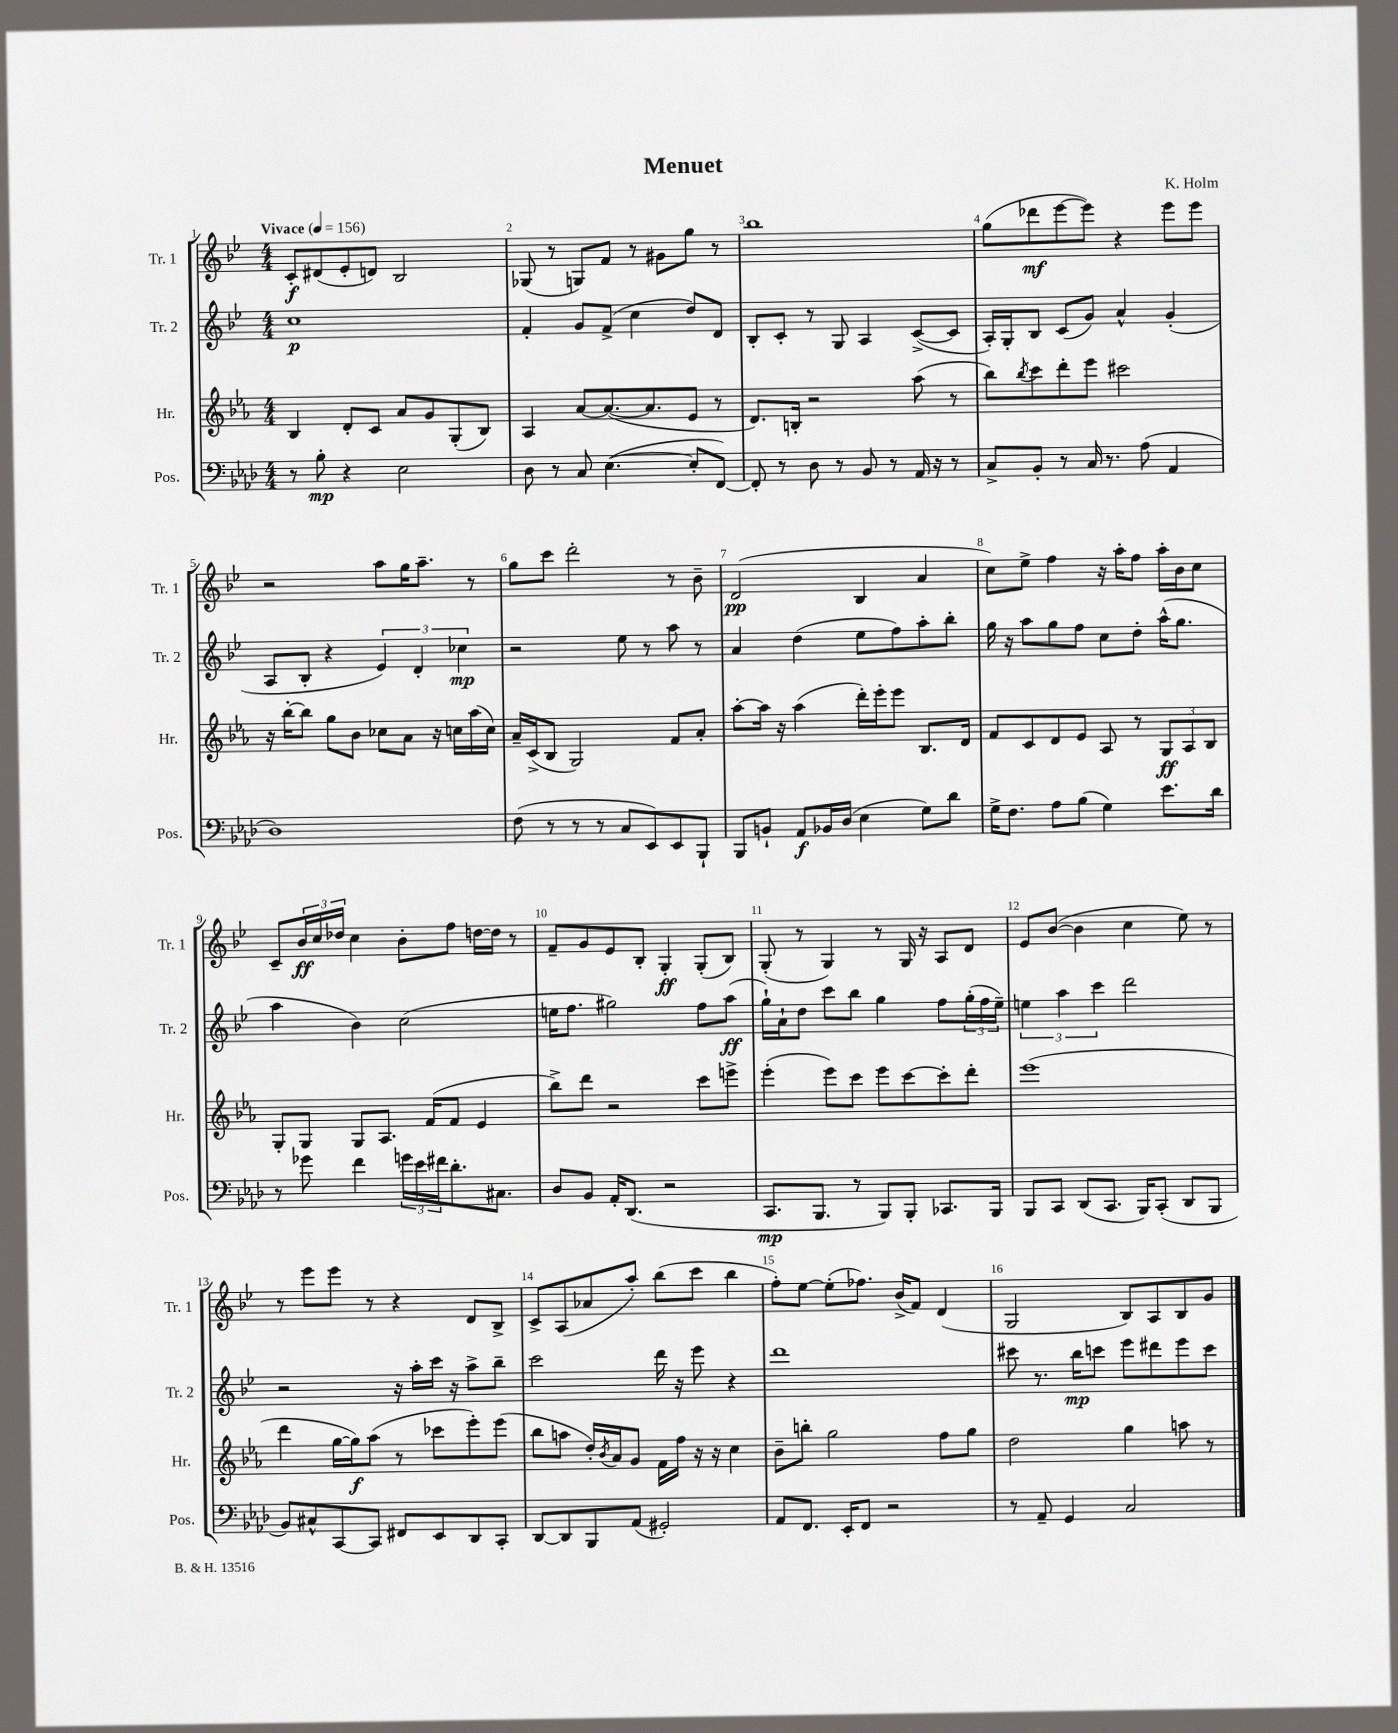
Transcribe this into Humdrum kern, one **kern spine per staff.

**kern	**kern	**kern	**kern
*staff4	*staff3	*staff2	*staff1
*clefF4	*clefG2	*clefG2	*clefG2
*k[b-e-a-d-]	*k[b-e-a-]	*k[b-e-]	*k[b-e-]
*M4/4	*M4/4	*M4/4	*M4/4
*MM156	*MM156	*MM156	*MM156
8r	4B-	1cc	8c'
8B-'	.	.	(8d#
4r	8d'	.	8e-'
.	8c	.	8d)
2E-	8a-	.	2B-
.	8g	.	.
.	(8G'	.	.
.	8B-)	.	.
=	=	=	=
8D-	4A-	4f'	(8G-
8r	.	.	8r
8C	[8a-	8g	8G)
([4.E-	(8.a-_	(8f^	8f
.	.	4cc	8r
.	8.a-]	.	.
.	.	.	8g#
8E-']	8e-	8dd)	8gg
[8FF)	8r	8d	8r
=	=	=	=
8FF']	8.d)	8B-'	1bb-
8r	.	8c'	.
.	16B'	.	.
8D-	2r	8r	.
8r	.	8G	.
8BB-	.	4A	.
8r	.	.	.
16AA-	(8aa-	([8c^	.
16r	.	.	.
8r	8r	8c]	.
=	=	=	=
8C^	8bb-)	16A')	(8gg
.	.	16G'	.
.	8qbb-	.	.
8BB-'	8ccc	8B-	8ddd-
8r	8ddd'	(8c	[8eee-
16C	8eee-	8g)	8eee-])
8.r	.	.	.
.	2ccc#	4a^^	4r
(8A-	.	.	.
4AA-	.	(4g'	8eee-
.	.	.	8eee-
=	=	=	=
1D-)	16r	8A	2r
.	[16bb-'	.	.
.	8bb-]	8B-'	.
.	8gg	4r	.
.	8b-	.	.
.	8cc-	6e-)	8aa
.	8a-	.	16gg
.	.	6d'	.
.	.	.	8.aa~
.	16r	.	.
.	16cc	.	.
.	.	6cc-	.
.	(16aa-	.	8r
.	16cc)	.	.
=	=	=	=
(8F	16a-~	2r	8gg
.	(16c^	.	.
8r	8B-	.	8ccc
8r	2G)	.	2ddd'
8r	.	.	.
8C	.	8ee-	.
8EE-)	.	8r	.
8EE-	8f	8aa	8r
8BBB-`	8a-'	8r	8b-~
=	=	=	=
8BBB-	[8aa-'	4a	(2d
8BB`	16aa-]	.	.
.	16r	.	.
8AA-	(4aa-	(4dd	.
16BB-	.	.	.
(16D-	.	.	.
4E-	16ddd')	8ee-	4B-
.	16eee-'	.	.
.	8eee-	8ff)	.
8G)	8.B-	8aa'	4a
8d-	.	8bb-'	.
.	16d	.	.
=	=	=	=
16G^	8f	16gg	8cc)
8.F	.	16r	.
.	8c	8aa	8ee-^
8A-	8d	8gg	4ff
(8B-	8e-	8ff	.
4G)	8A-	8cc	16r
.	.	.	16aa'
.	8r	8dd'	8ff
8.e-	12G	(16aa^^	16aa'
.	.	8.gg	16b-
.	12A-	.	.
.	.	.	8cc
.	12B-	.	.
16d-	.	.	.
=	=	=	=
8r	8G'	4aa	8c~
8g-	8G	.	24b-
.	.	.	24cc
.	.	.	24dd-
4f	8G	4b-)	4cc
.	8.A-	.	.
24g	.	(2cc	8b-'
24e-	.	.	.
.	(16f	.	.
24f#	.	.	.
8.d-'	8f	.	8ff
.	4e-	.	[16dd
8.C#	.	.	16dd]
.	.	.	8r
=	=	=	=
8D-	8bb-^)	16ee	8f~
.	.	8.ff	.
8BB-	8ddd	.	8g
16AA-'	2r	2gg#)	8e-
(8.DD-	.	.	.
.	.	.	8B-'
2r	.	.	4G'
.	8ccc	8ff	(8G'
.	8eee^	(8aa	8B-)
=	=	=	=
8.CC	(4eee-'	16gg`)	(8G'
.	.	16a`	.
.	.	8dd	8r
8.BBB-	.	.	.
.	8eee-)	8ccc	4G)
8r	8ccc	8bb-	.
8BBB-)	8eee-	4gg	8r
8BBB-'	[8ccc	.	16G
.	.	.	16r
8.CC-	8ccc']	8ff	8A
.	8ddd'	(24gg'	8d
.	.	24ff	.
16BBB-	.	.	.
.	.	24ee-~)	.
=	=	=	=
8BBB-	(1eee-	6ee	8e-
8CC	.	.	([8b-
.	.	6aa	.
(8DD-	.	.	4b-]
.	.	6ccc	.
8.CC	.	.	.
.	.	2ddd	4cc
16BBB-)	.	.	.
(8CC'	.	.	.
8DD-	.	.	8ee-)
8BBB-	.	.	8r
=	=	=	=
8BB-)	4ddd	2r	8r
8C#^^	.	.	8eee-
[8CC	[16gg	.	8eee-
.	16gg])	.	.
8CC]	(8aa-	.	8r
8FF#	8r	16r	4r
.	.	16aa'	.
8EE-	8ccc-	16ccc	.
.	.	16r	.
8DD-	8eee-')	8aa^	8d
8CC'	(8eee-	8bb-~	8B-^
=	=	=	=
[8DD-	8bb-	2ccc	8c^
8DD-]	8aa	.	(8A
8BBB-	16dd')	.	8a-
.	8qb-	.	.
.	16a-	.	.
(8AA-	8g	.	8aa')
2GG#')	16f	16ddd	(8bb-
.	16ff	16r	.
.	16r	8eee-	8ccc
.	16r	.	.
.	4cc	4r	4bb-
=	=	=	=
8AA-	8b-~	1ddd	8ff')
8.FF	8bb'	.	[8ee-
.	2gg	.	(8ee-']
16EE-'	.	.	.
8FF	.	.	8.ff-)
2r	.	.	.
.	.	.	(16b-^
.	.	.	8f)
.	8ff	.	(4d
.	8gg	.	.
=	=	=	=
8r	2dd	8ccc#	2G
8AA-~	.	8.r	.
4GG	.	.	.
.	.	16bb-	.
.	.	8ccc	.
2C	4gg	8eee-	8B-)
.	.	8ddd#	8A
.	8aa	8eee-	8B-
.	8r	8ccc	8g
==	==	==	==
*-	*-	*-	*-
